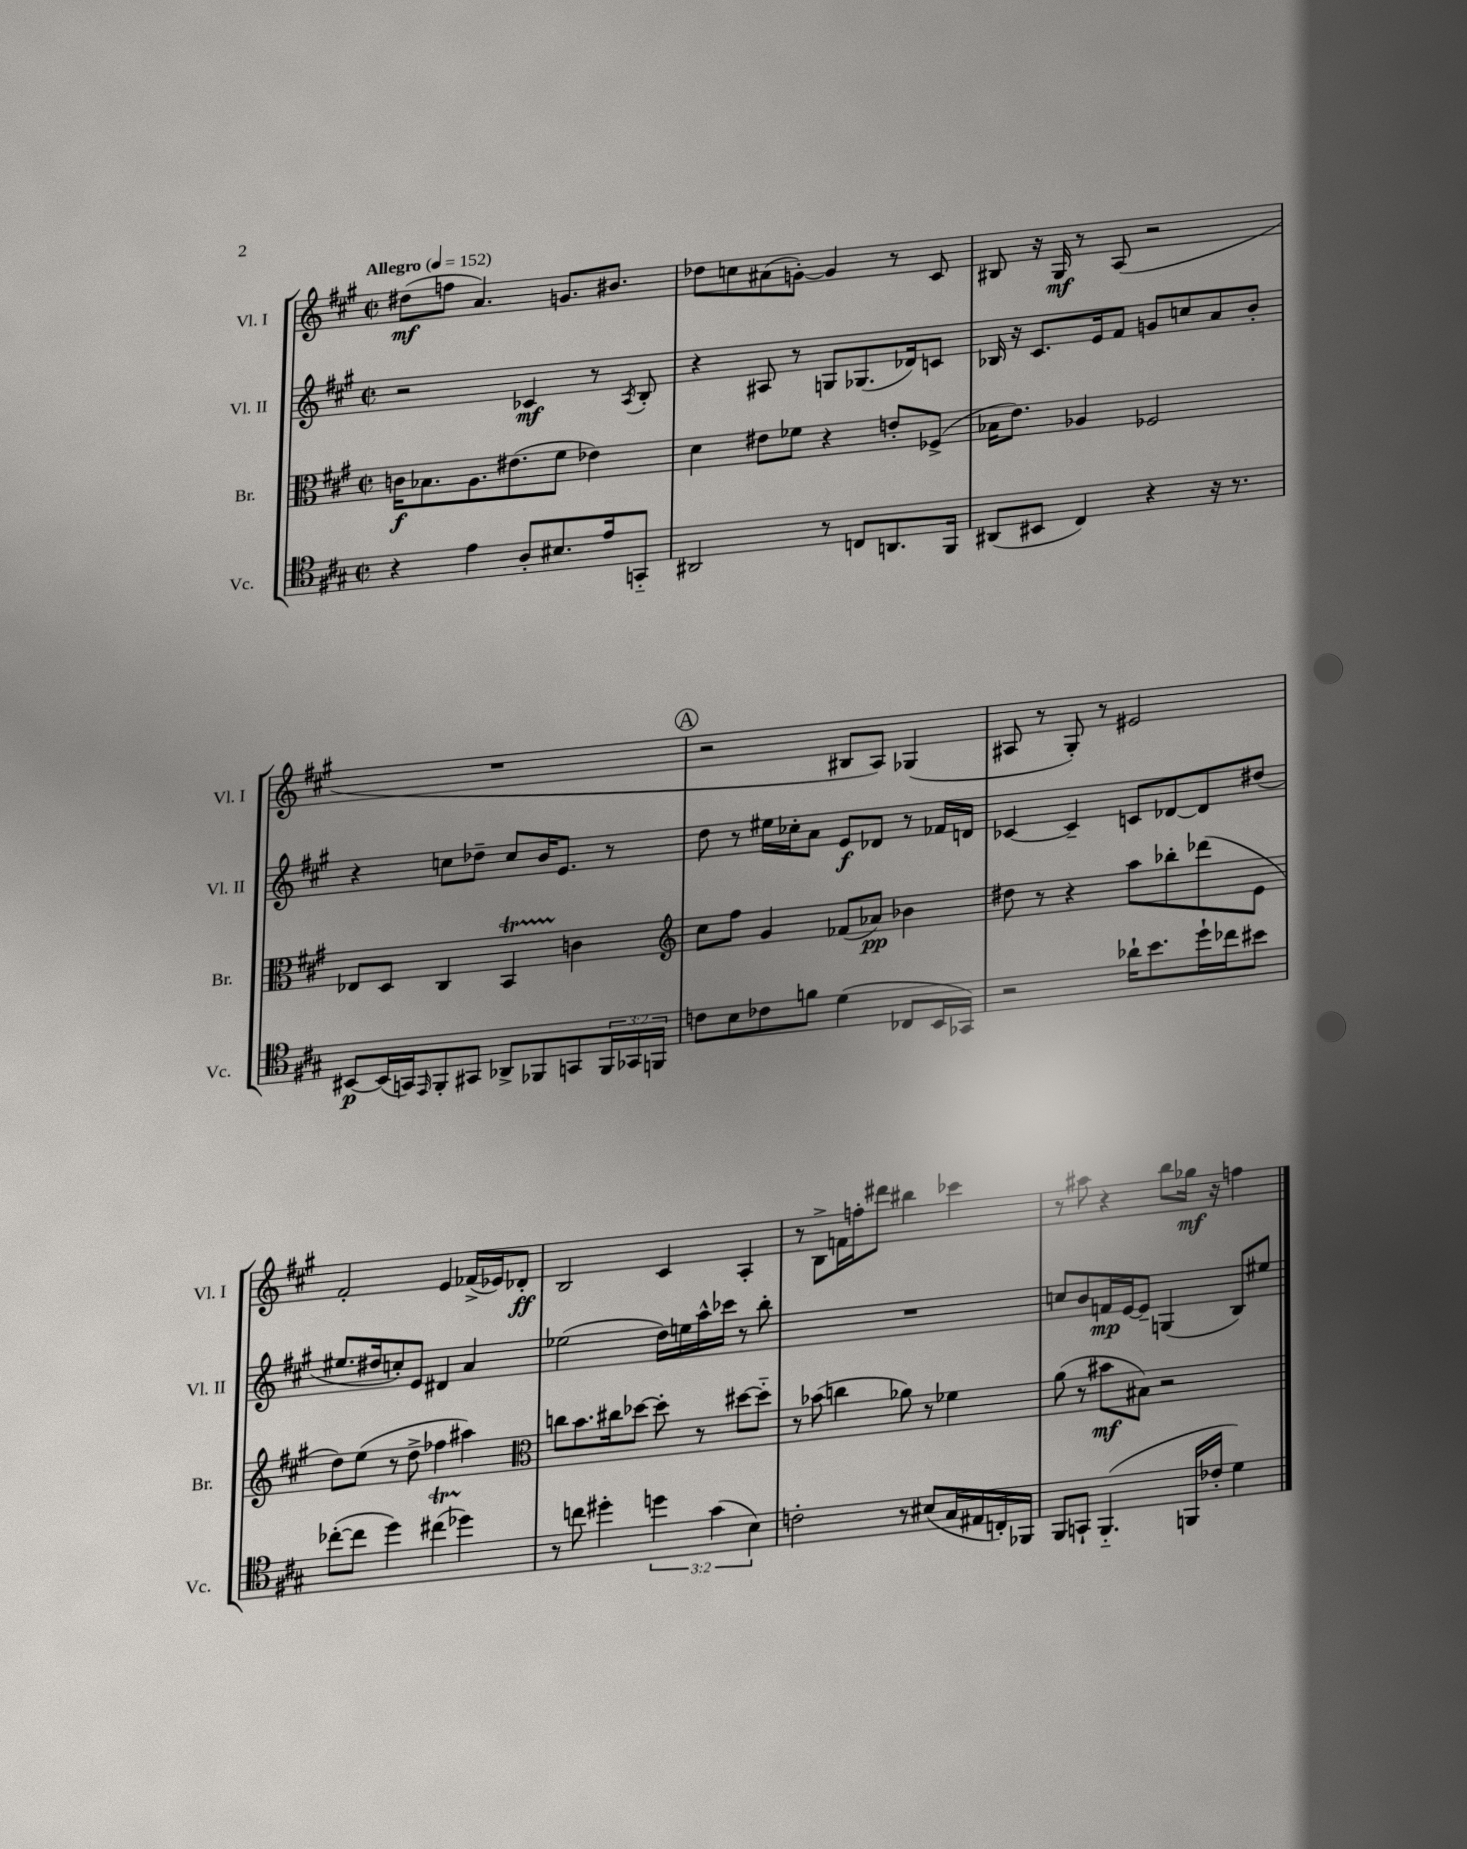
<<
\new StaffGroup <<
\new Staff = "s0" \with { instrumentName = "Vl. I" shortInstrumentName = "Vl. I" } {
    \clef treble \key a \major \defaultTimeSignature \time 2/2 \tempo "Allegro" 4 = 152
    dis''8\mf( f''8 a'4.) g'8. bis'8. |
    des''8 c''8 ais'8( g'8~-.) g'4 r8 cis'8 |
    bis8 r16 gis16\mf r8 a8( r2 |
    R1 |
    \mark \markup { \circle "A" } r2 bis8 a8) ges4( |
    ais8 r8 gis8-.) r8 eis'2 |
    fis'2-. e'4 fes'16->( ees'16) des'8-.\ff |
    b2 cis'4 a4-. |
    r8 b8-> f'16 f''16-. dis'''8 bis''4 ces'''4 |
    r8 ais''8 r4 b''8 ges''16\mf r16 f''4 \bar "|." |
}
\new Staff = "s1" \with { instrumentName = "Vl. II" shortInstrumentName = "Vl. II" } {
    \clef treble \key a \major \defaultTimeSignature \time 2/2
    r2 ces'4\mf r8 \acciaccatura { a8 } b8-. |
    r4 ais8 r8 g8 ges8.( des'16) c'8 |
    bes16 r16 cis'8. e'16 fis'8 g'8 c''8 a'8 b'8-. |
    r4 c''8 des''8-- c''8 b'16 e'8. r8 |
    \mark \markup { \circle "A" } d''8 r8 eis''16 ces''16-. a'8 e'8\f des'8 r8 fes'16 d'16 |
    ces'4~ ces'4-- c'8 des'8~ des'8 dis''8( |
    eis''8. dis''16 c''8-.) e'8 dis'4 a'4 |
    ees''2( d''16) e''16 a''16-^ ces'''16 r8 b''8-. |
    R1 |
    c''8 b'8 f'16\mp e'16~ e'8-- g4( b8) eis''8 \bar "|." |
}
\new Staff = "s2" \with { instrumentName = "Br." shortInstrumentName = "Br." } {
    \clef alto \key a \major \defaultTimeSignature \time 2/2
    c'16\f bes8. a8. eis'8.( fis'8 ees'4) |
    d'4 eis'8 fes'8 r4 e'8-. fes8->( |
    bes16 e'8.) aes4 fes2 |
    ees8 d8 cis4 b,4\startTrillSpan c'4\stopTrillSpan |
    \mark \markup { \circle "A" } \clef treble cis''8 fis''8 gis'4 fes'8( aes'8\pp) bes'4 |
    dis''8 r8 r4 a''8 bes''8-. des'''8( e'8 |
    d''8) e''8( r8 d''8-> fes''4 ais''4) |
    \clef alto c''8 b'8. cis''16 des''8~ des''8-. r8 dis''8~ dis''8-_ |
    r8 bes'8( c''4 aes'8) r8 fes'4 |
    a'8( r8 bis'8\mf bis8) r2 \bar "|." |
}
\new Staff = "s3" \with { instrumentName = "Vc." shortInstrumentName = "Vc." } {
    \clef tenor \key a \major \defaultTimeSignature \time 2/2 \override Staff.TupletNumber.text = #tuplet-number::calc-fraction-text
    r4 e'4 a8-. bis8. e'16 g,8-_ |
    ais,2 r8 c8 a,8. fis,16 |
    ais,8( bis,8 cis4) r4 r16 r8. |
    bis,8~\p bis,16( g,16) \grace { e,16 } fis,8-. gis,8 aes,8-> fes,8 g,8 \tuplet 3/2 { fes,16 ges,16 f,16 } |
    \mark \markup { \circle "A" } c'8 b8 ces'8 f'8 d'4( ces8 b,16 ges,16) |
    r2 aes'16-! b'8. d''16-! ces''16 bis'8 |
    ces''8~-.( ces''8 d''4) cis''4\startTrillSpan( des''4\stopTrillSpan) |
    r8 c''8 dis''4-. \tuplet 3/2 { d''4 gis'4( b4) } |
    c'2-. r8 bis8( gis16 eis16 c16-.) fes,16 |
    fis,8 g,8-! fis,4.-_( f,16 ces'16-. d'4) \bar "|." |
}
>>
>>
\layout { \context { \Score \remove "Bar_number_engraver" } }
